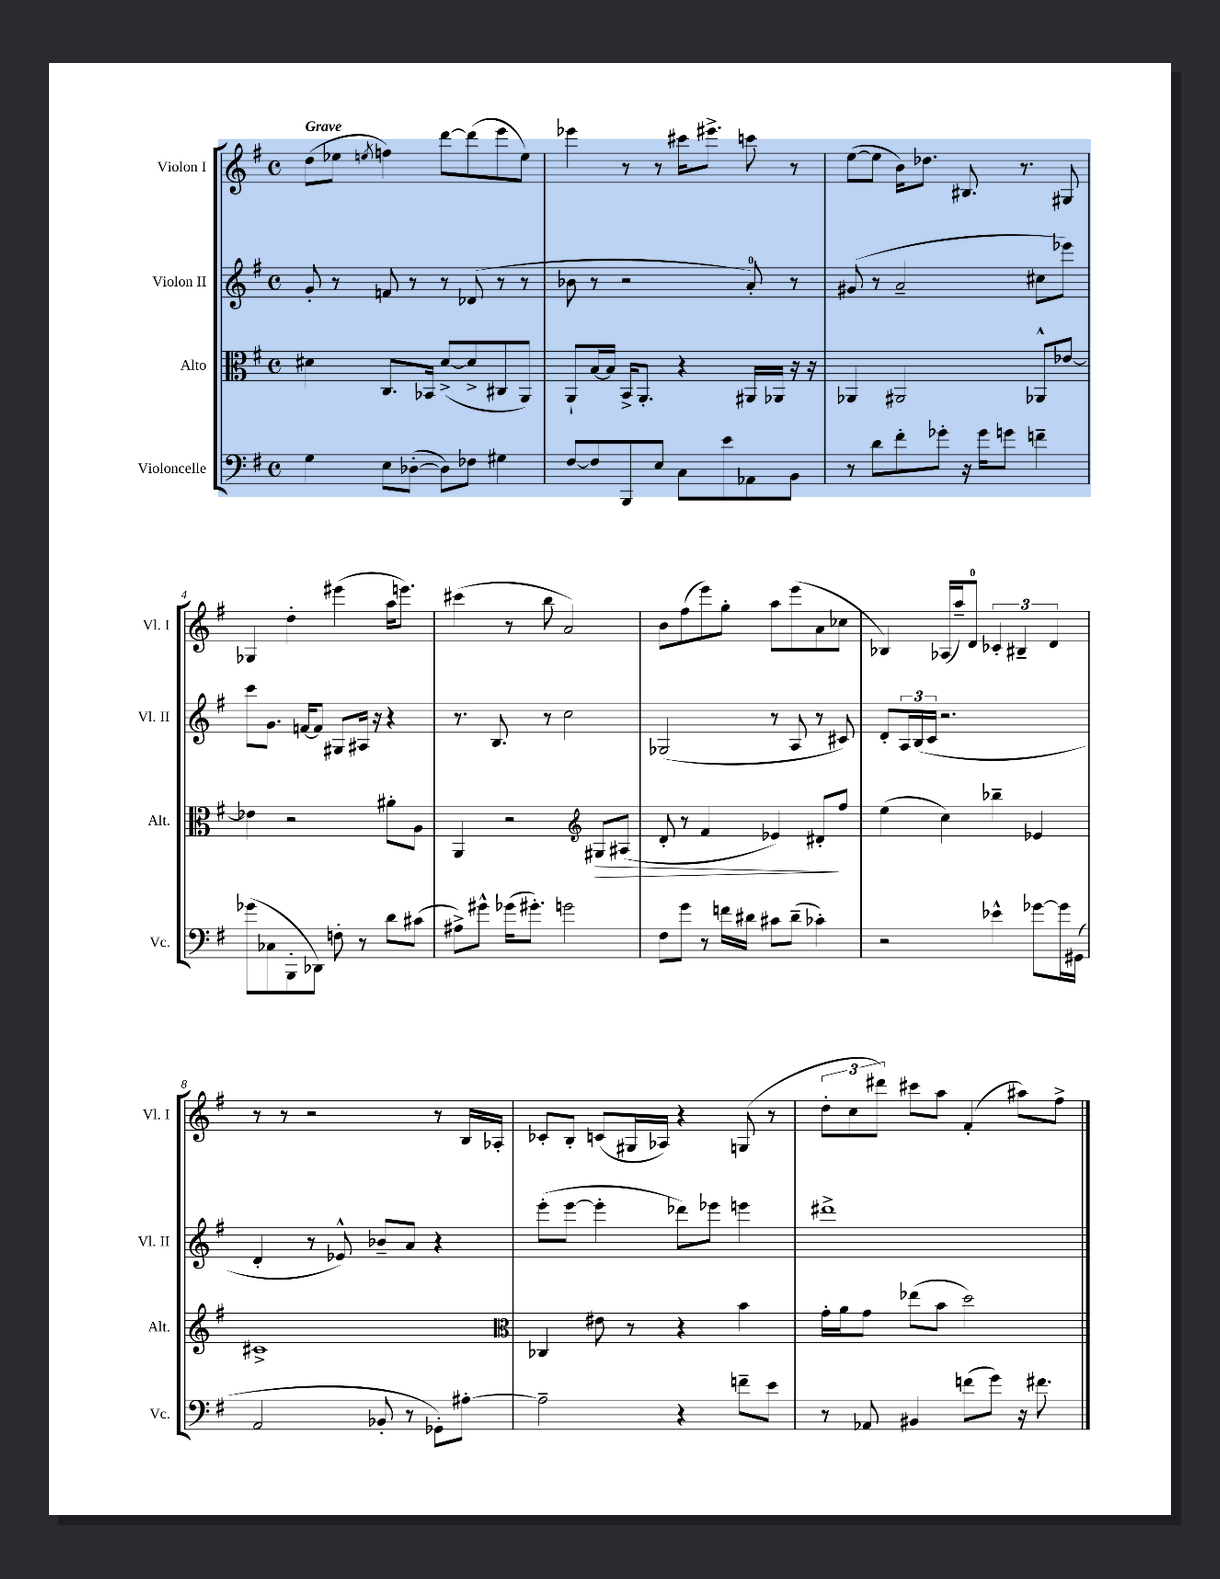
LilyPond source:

<<
\new StaffGroup <<
\new Staff = "s0" \with { instrumentName = "Violon I" shortInstrumentName = "Vl. I" } {
    \clef treble \key g \major \defaultTimeSignature \time 4/4 \tempo "Grave"
    d''8( ees''8 \acciaccatura { e''8 } f''4) d'''8~ d'''8( e'''8 e''8) |
    ees'''4 r8 r8 cis'''16 eis'''8.-> c'''8 r8 |
    e''8~( e''8 b'16) des''8. bis8. r8. gis8 |
    ges4 d''4-. eis'''4( a''16 e'''8.) |
    cis'''4( r8 b''8 a'2) |
    b'8 fis''8( e'''8) g''8-. a''8 e'''8( a'8 ces''8 |
    bes4) aes16( a''16--) d'8-0 \tuplet 3/2 { ces'4-. bis4-- d'4 } |
    r8 r8 r2 r8 b16 aes16-. |
    ces'8-. b8-. c'8( gis16 aes16) r4 g8( r8 |
    \tuplet 3/2 { d''8-. c''8 dis'''8) } cis'''8 a''8 fis'4-.( ais''8) fis''8-> \bar "|." |
}
\new Staff = "s1" \with { instrumentName = "Violon II" shortInstrumentName = "Vl. II" } {
    \clef treble \key g \major \defaultTimeSignature \time 4/4
    g'8-. r8 f'8 r8 r8 des'8( r8 r8 |
    bes'8 r8 r2 a'8-0-.) r8 |
    gis'8( r8 a'2-- cis''8 ees'''8) |
    c'''8 g'8. f'16~ f'8 gis8 ais16 r16 r4 |
    r8. b8. r8 c''2 |
    ges2( r8 a8 r8 cis'8) |
    d'8-. \tuplet 3/2 { a16 b16( c'16 } r2. |
    d'4-. r8 ees'8-^) bes'8-- a'8 r4 |
    e'''8-.( e'''8~ e'''4-. des'''8) ees'''8 e'''4 |
    dis'''1-> \bar "|." |
}
\new Staff = "s2" \with { instrumentName = "Alto" shortInstrumentName = "Alt." } {
    \clef alto \key g \major \defaultTimeSignature \time 4/4
    dis'4 c8. bes,16 dis'8~->( dis'8-> cis8 a,8) |
    a,8-! b16~ b16 b,16-> a,8.-. r4 ais,16 aes,16 r16 r16 |
    aes,4 ais,2 aes,8-^ ees'8~ |
    ees'4 r2 ais'8-. a8 |
    a,4 r2 \clef treble gis8\> ais8( |
    d'8-. r8 fis'4 ees'4) dis'8-.\! fis''8 |
    e''4( c''4) bes''4-- ees'4 |
    cis'1-> |
    \clef alto ces4 eis'8 r8 r4 b'4 |
    g'16-. a'16 g'8 ees''8( b'8 d''2) \bar "|." |
}
\new Staff = "s3" \with { instrumentName = "Violoncelle" shortInstrumentName = "Vc." } {
    \clef bass \key g \major \defaultTimeSignature \time 4/4
    g4 e8 des8~-.( des8) fes8 gis4 |
    fis8~ fis8 b,,8 e8 c8 e'8 aes,8 b,8 |
    r8 d'8 fis'8-. ges'8-. r16 ges'16 g'8 f'4-- |
    ges'8( ces8 b,,8-. des,8) f8-. r8 d'8 cis'8( |
    ais8->) gis'8-^ ges'16( gis'8.-.) g'2 |
    fis8 g'8 r8 f'16 dis'16 cis'8 dis'8--( ces'4-.) |
    r2 ees'4-^ ges'8~ ges'16 gis,16( |
    a,2 bes,8-. r8 ges,8-.) ais8~-. |
    ais2-- r4 f'8-- e'8 |
    r8 aes,8 bis,4 f'8( g'8) r16 fis'8. \bar "|." |
}
>>
>>
